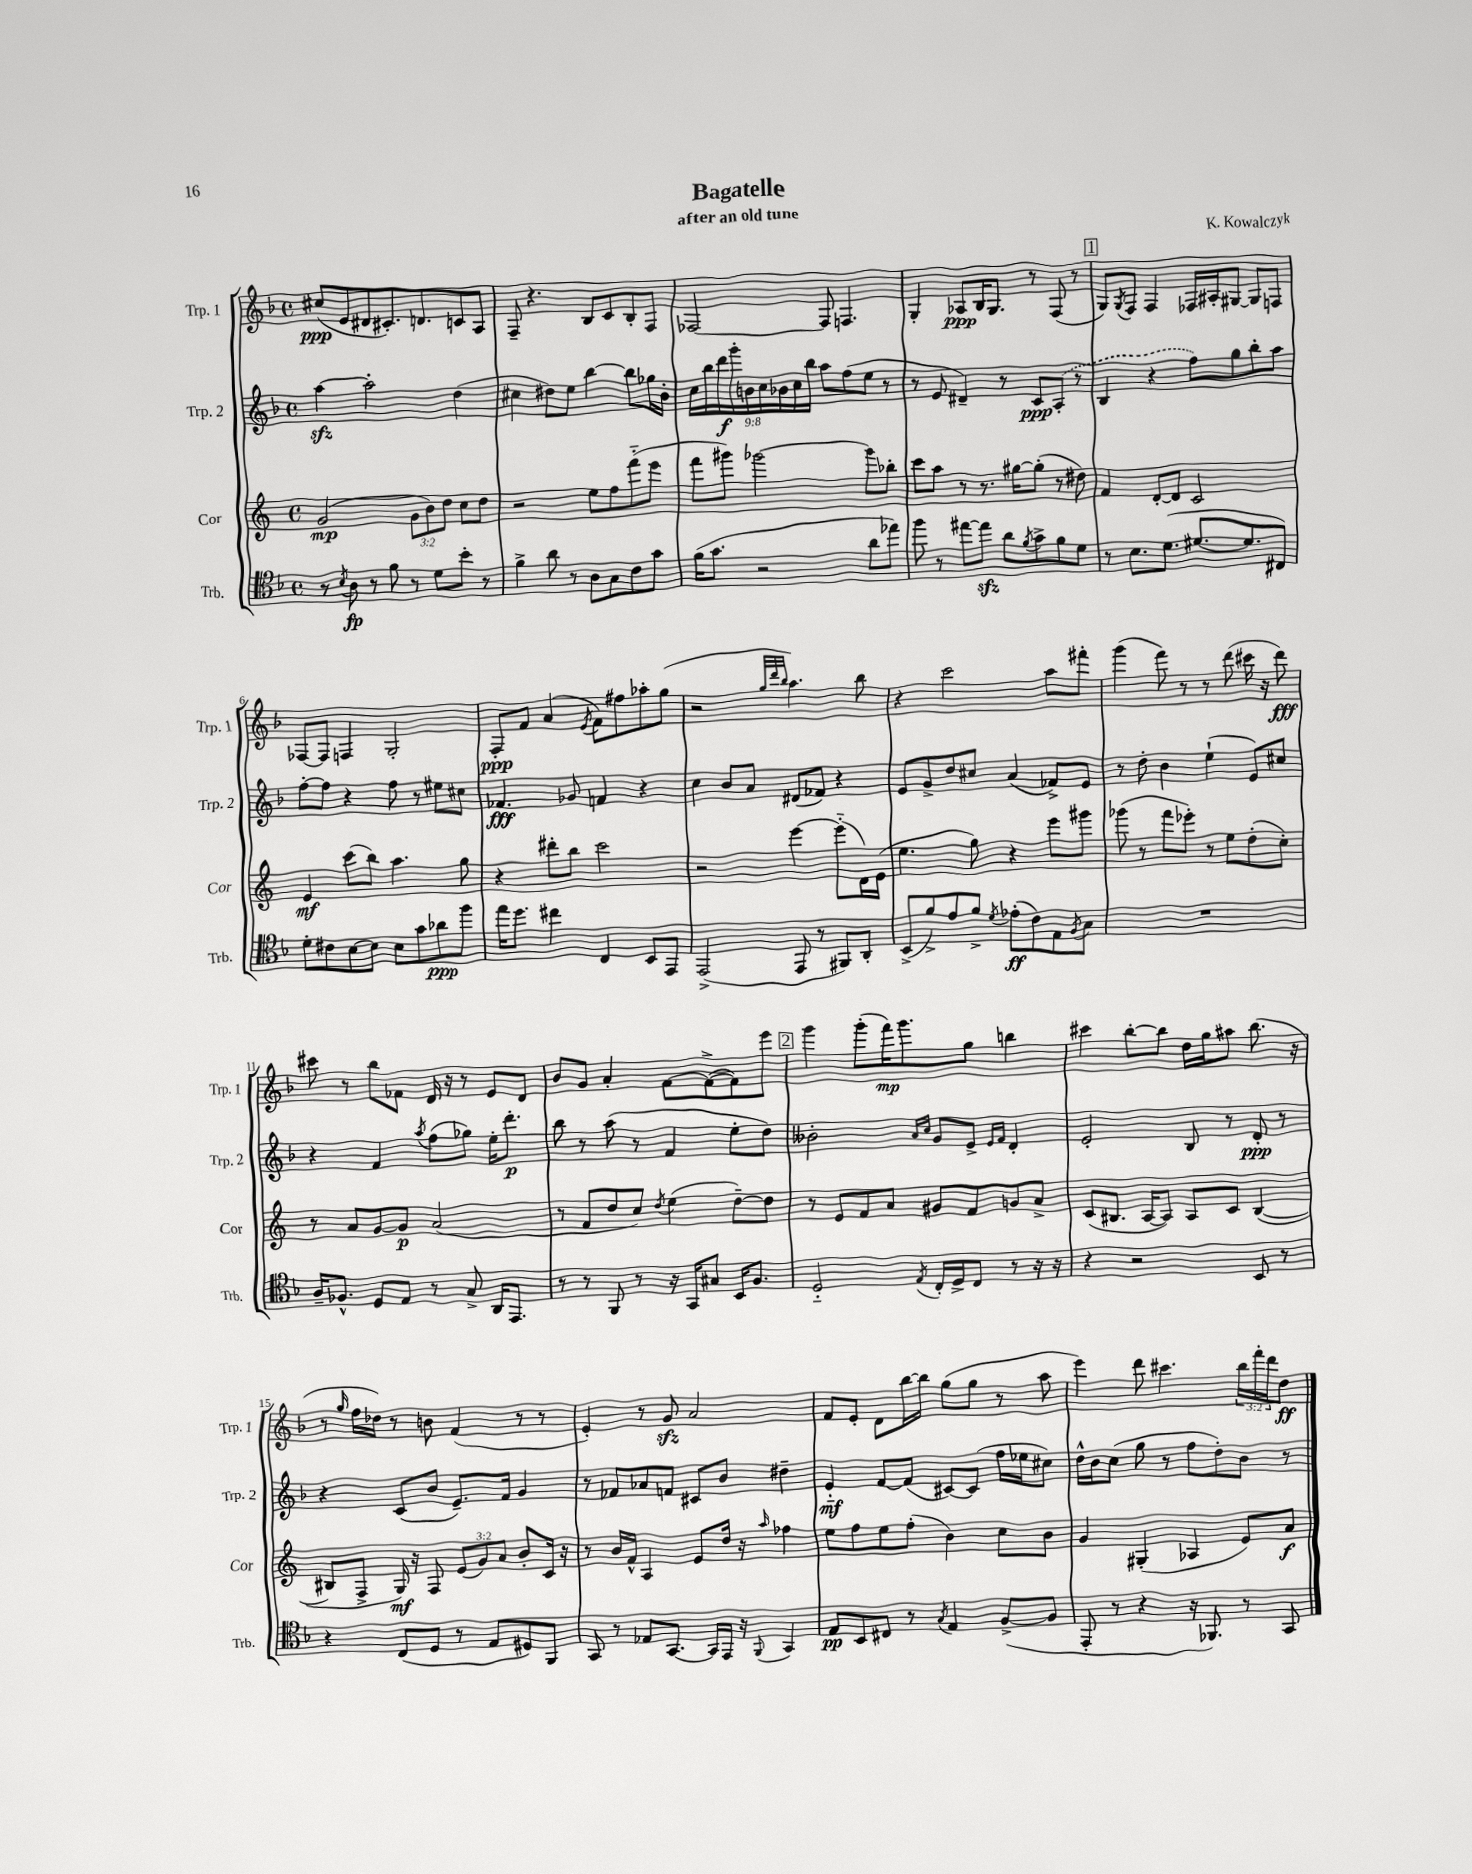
\header { title = "Bagatelle" composer = "K. Kowalczyk" subtitle = "after an old tune" }
<<
\new StaffGroup <<
\new Staff = "s0" \with { instrumentName = "Trp. 1" shortInstrumentName = "Trp. 1" } {
    \clef treble \key f \major \defaultTimeSignature \time 4/4 \override Staff.TupletNumber.text = #tuplet-number::calc-fraction-text
    cis''8\ppp( e'8 dis'8 cis'8.-.) d'8. c'8 a8 |
    f8-- r4. bes8 c'8 bes8-. f8 |
    fes2~ fes8 f4. |
    g4-. aes8\ppp bes16 g8. r8 f8( r8 |
    \mark \markup { \box "1" } g8) \acciaccatura { g8 } f8 f4 fes16 ais16-. gis8~ gis8 f8 |
    fes8~ fes8 f4 g2-. |
    f8-.\ppp f'8 a'4( \acciaccatura { e'8 } f'8) fis''8 aes''8-. g''8( |
    r2 \grace { g''32 d'''32 bes''32 } a''4.) bes''8 |
    r4 c'''2 a''8 fis'''8-. |
    g'''4( f'''8) r8 r8 d'''8( cis'''16 r16 d'''8\fff) |
    cis'''8 r8 bes''8 fes'8 d'16 r16 r8 e'8 d'8 |
    bes'8 g'8 a'4-. f'8~ f'8~->( f'8) e'''8 |
    \mark \markup { \box "2" } g'''4 g'''8-.( f'''16\mp) g'''8. g''8 b''4 |
    cis'''4 bes''8~-. bes''8 d''16 g''16 ais''8 bes''8.( r16 |
    r8 \grace { g''16 } f''16 des''16) r8 b'8 f'4( r8 r8 |
    e'4-.) r8 g'8\sfz a'2 |
    f'8 e'8-. d'8 bes''16~ bes''16 g''8( g''8 r8 a''8 |
    e'''4) d'''8 cis'''4. \tuplet 3/2 { bes''16 f'''16-. d'''16 } d''8\ff \bar "|." |
}
\new Staff = "s1" \with { instrumentName = "Trp. 2" shortInstrumentName = "Trp. 2" } {
    \clef treble \key f \major \defaultTimeSignature \time 4/4 \override Staff.TupletNumber.text = #tuplet-number::calc-fraction-text
    a''4~\sfz a''2-. d''4( |
    cis''4 dis''8) e''8 bes''4~ bes''8 ges''16 bes'16-. |
    \tuplet 9/8 { c''16 bes''16 d'''16\f g'''16-. b'16 c''16 bes'16 c''16 bes''16 } a''8 f''8( e''8 r8 |
    r8 e'8 dis'4--) r8 c'8\ppp \once \slurDashed a8-.( r8 |
    \mark \markup { \box "1" } bes4 r4 f''8) g''8 bes''8-. a''8 |
    f''8~-. f''8 r4 f''8 r8 eis''8 cis''8 |
    fes'4.\fff ges'8 f'4 r4 |
    c''4 bes'8 a'8 dis'8( fes'8) r4 |
    e'8 g'8-> d''8 cis''8 a'4( fes'8->) e'8 |
    r8 d''8-. bes'4 e''4-!( e'8) cis''8 |
    r4 f'4 \acciaccatura { a''8 } f''8( ges''8) e''16-. d'''8.-.\p |
    bes''8 r8 a''8( r8 f'4 e''8-. d''8) |
    \mark \markup { \box "2" } beses'2-. \grace { a'16 c''16 } g'8 e'8-> \grace { e'16 f'16 } d'4-. |
    e'2-. bes8 r8 d'8-.\ppp r8 |
    r4 c'8( bes'8 e'8.--) f'16 g'4 |
    r8 fes'8 aes'8 f'8 cis'8 bes'8 dis''4-- |
    e'4-_\mf f'8~ f'8( cis'8~) cis'8( f''16 ees''16 cis''8) |
    d''16-^ bes'16 c''8( g''8 r8 f''8 d''8-.) bes'8 r8 \bar "|." |
}
\new Staff = "s2" \with { instrumentName = "Cor" shortInstrumentName = "Cor" } {
    \clef treble \key c \major \defaultTimeSignature \time 4/4 \override Staff.TupletNumber.text = #tuplet-number::calc-fraction-text
    g'2\mp( \tuplet 3/2 { g'8 b'8) d''8 } c''8 d''8 |
    r2 e''8 f''8 f'''8-_( e'''8 |
    f'''8 gis'''8) ges'''2~ ges'''8 bes''8-. |
    c'''8 a''8 r8 r8. gis''16~ gis''8-.( r8 dis''8) |
    \mark \markup { \box "1" } f'4 d'8~-. d'8 c'2 |
    e'4\mf c'''8( b''8) a''4. g''8 |
    r4 dis'''8-. b''8 c'''2 |
    r2 e'''4~ e'''8-_( d'16) e'16( |
    e''4. g''8) r4 e'''8 gis'''8 |
    ges'''8( r8 f'''8 ees'''8-.) r8 e''8 d''8-.( c''8-.) |
    r8 a'8 g'8~ g'8\p a'2( |
    r8 f'8 d''8 c''8) \acciaccatura { d''8 } e''4( d''8~--) d''8 |
    \mark \markup { \box "2" } r8 e'8 f'8 a'8 gis'8 f'8 g'8 a'8-> |
    c'8( bis8. a16~ a8) a8 c'8 bis4~( |
    bis8 f8-> g16\mf) r16 f8 \tuplet 3/2 { e'8( g'8) a'8 } b'8-. c'16 r16 |
    r8 b'16 f'16-^ a4 e'8 d''16 r16 \grace { a''16 } fes''4 |
    e''8 f''8 e''8 f''8-.( b'4) c''8 b'8 |
    g'4 gis4-.( aes4 e'8) a'8\f \bar "|." |
}
\new Staff = "s3" \with { instrumentName = "Trb." shortInstrumentName = "Trb." } {
    \clef tenor \key f \major \defaultTimeSignature \time 4/4
    r8 \acciaccatura { bes8 } a8\fp r8 f'8 r8 d'8 bes'8-. r8 |
    f'4-> a'8 r8 a8 g8 c'8 g'8 |
    f'16( g'8. r2 a'8 ees''8) |
    f''8 r8 eis''8~ eis''8\sfz a'8 \acciaccatura { f'8 } g'8-> f'8 d'8 |
    \mark \markup { \box "1" } r8 bes8. d'8.( dis'8.~ dis'8. cis8) |
    d'8-. cis'8 bes8~ bes8 bes8 g'8 aes'8\ppp f''8 |
    e''16 d''8. cis''4 c4 bes,8 e,8 |
    e,2->( e,8 r8 fis,8) a,8-. |
    bes,8->( f'8->) e'8 f'8-> \acciaccatura { d'8 } ees'8-.\ff( c'8) e8 \acciaccatura { f8 } g8 |
    R1 |
    a16-- fes8.-^ d8 e8 r8 g8-> a,16 e,8. |
    r8 r8 f,8 r8 r16 g,16 gis8 bes,16 f8. |
    \mark \markup { \box "2" } d2-_ \acciaccatura { e8 } c16-. d16-> c8 r8 r16 r16 |
    r4 r2 bes,8 r8 |
    r4 c8( d8 r8 e8 dis8) f,8 |
    g,8 r8 ees8 g,8.~ g,16 e,16 r16 \appoggiatura { f,8 } g,4 |
    e8\pp bes,8 cis8 r8 \acciaccatura { g8 } e4 f8~->( f8 |
    e,8-. r8 r4 r16 fes,8.) r8 g,8 \bar "|." |
}
>>
>>
